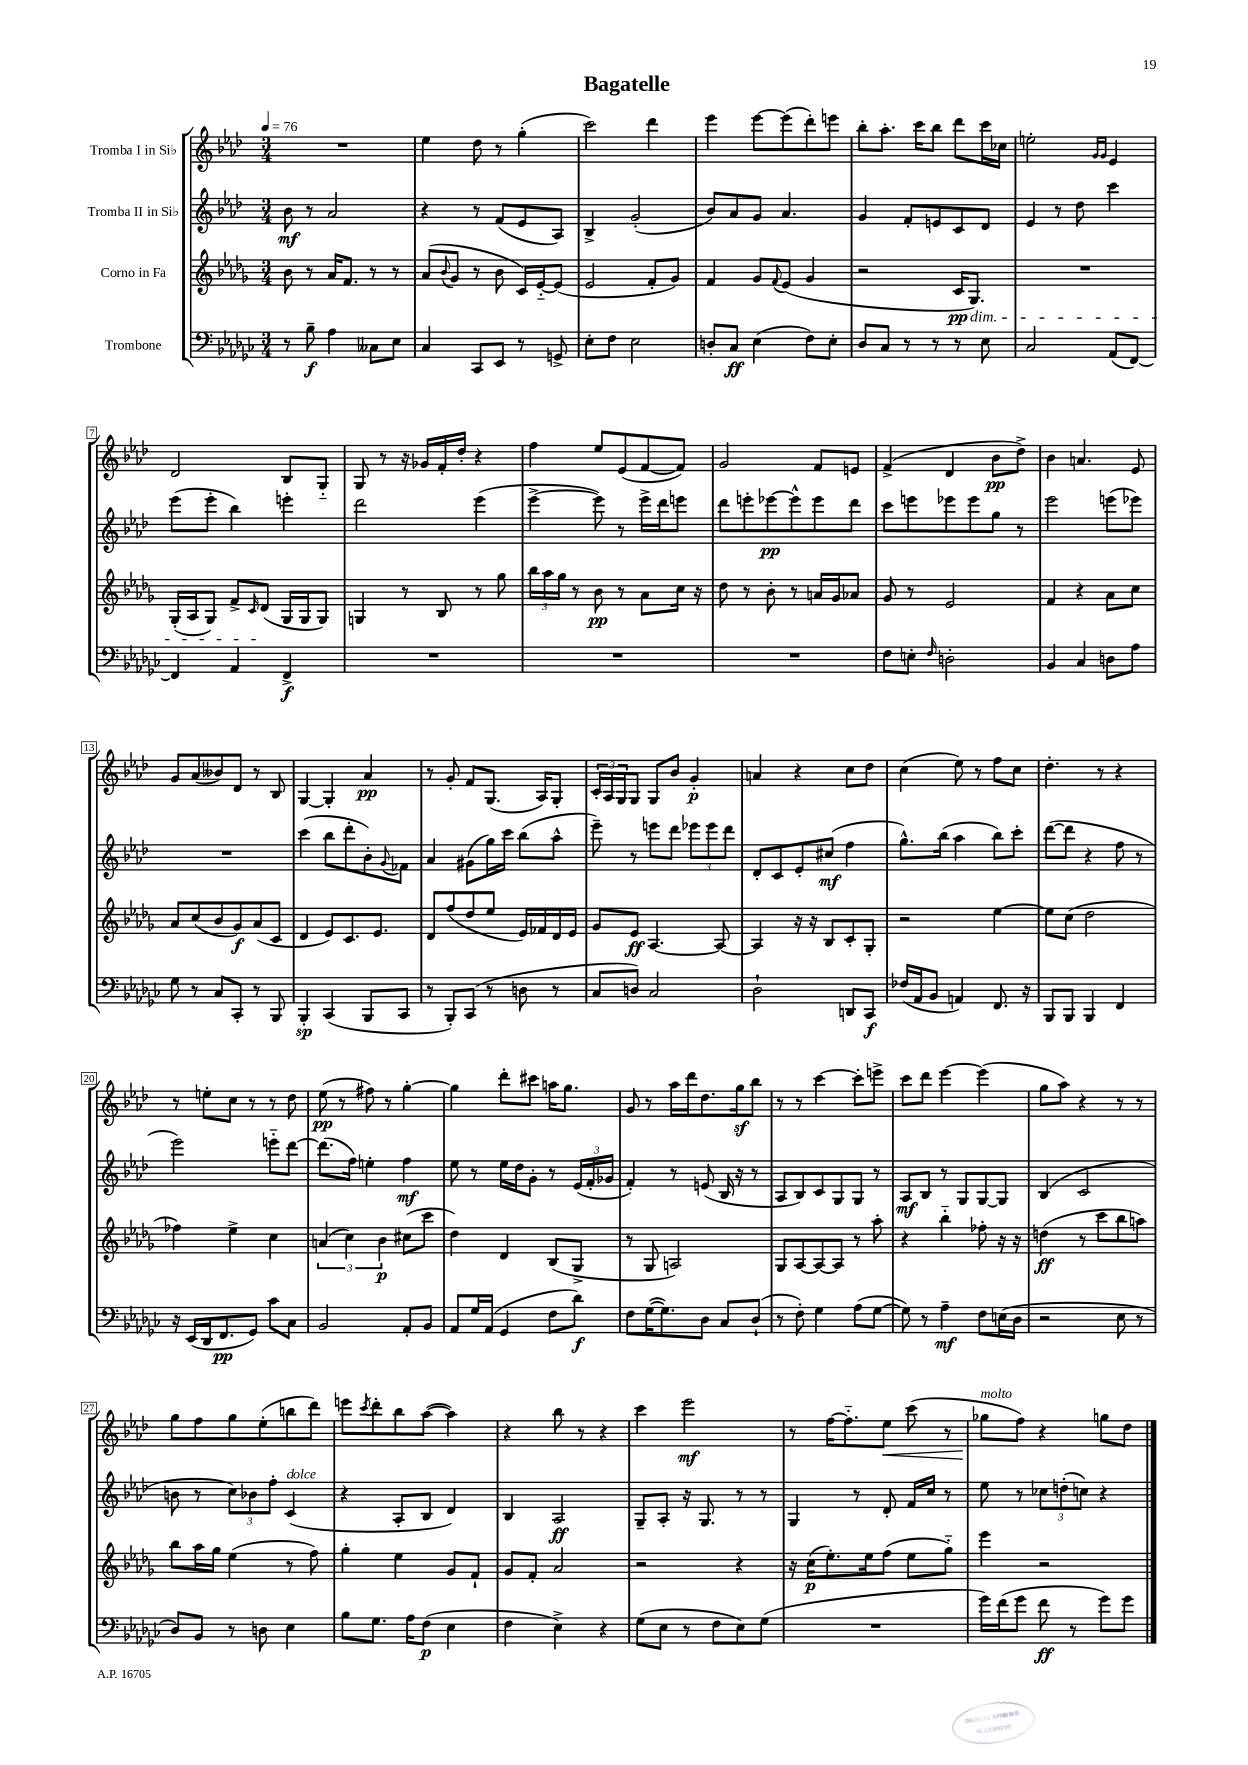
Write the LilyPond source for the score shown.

\header { title = "Bagatelle" }
<<
\new StaffGroup <<
\new Staff = "s0" \with { instrumentName = "Tromba I in Sib" } {
    \clef treble \key aes \major \numericTimeSignature \time 3/4 \tempo 4 = 76
    R2. |
    ees''4 des''8 r8 g''4-.( |
    c'''2) des'''4 |
    ees'''4 ees'''8~ ees'''8( des'''8-.) e'''8 |
    bes''8-. aes''8.-. c'''16 bes''8 des'''8 c'''16 ces''16 |
    e''2-. \grace { g'16 g'16 } ees'4 |
    des'2 bes8 g8-_ |
    g8 r8 r16 ges'16 f'16-. des''16-. r4 |
    f''4 ees''8 ees'8( f'8~ f'8) |
    g'2 f'8 e'8 |
    f'4->( des'4 bes'8\pp des''8->) |
    bes'4 a'4. ees'8 |
    g'8 aes'8( beses'8) des'8 r8 bes8 |
    g4~ g4-. aes'4\pp |
    r8 g'8-. f'8 g8.( aes16) g8-. |
    \tuplet 3/2 { c'16-. aes16 g16 } g8 g8 bes'8 g'4-.\p |
    a'4 r4 c''8 des''8 |
    c''4( ees''8) r8 f''8 c''8 |
    des''4.-. r8 r4 |
    r8 e''8-. c''8 r8 r8 des''8 |
    ees''8\pp( r8 fis''8) r8 g''4~-. |
    g''4 des'''8-. cis'''8 a''16 g''8. |
    g'8 r8 aes''16 des'''16 des''8. g''16\sf bes''8 |
    r8 r8 c'''4~ c'''8-. e'''8-> |
    c'''8 des'''8 ees'''4~ ees'''4( |
    g''8 aes''8) r4 r8 r8 |
    g''8 f''8 g''8 ees''8-.( b''8 des'''8) |
    e'''8 \acciaccatura { c'''8 } des'''8-. bes''8 aes''8~( aes''4) |
    r4 bes''8 r8 r4 |
    c'''4 ees'''2\mf |
    r8 f''16~ f''8.-_ ees''8\< c'''8( r8 |
    ges''8\!^\markup { \italic "molto" } f''8) r4 g''8 des''8 \bar "|." |
}
\new Staff = "s1" \with { instrumentName = "Tromba II in Sib" } {
    \clef treble \key aes \major \numericTimeSignature \time 3/4
    bes'8\mf r8 aes'2 |
    r4 r8 f'8( ees'8 aes8) |
    bes4-> g'2-.( |
    bes'8) aes'8 g'8 aes'4. |
    g'4 f'8-. e'8 c'8 des'8 |
    ees'4 r8 des''8 c'''4 |
    ees'''8( ees'''8-. bes''4) e'''4-. |
    des'''2 ees'''4( |
    ees'''4~-> ees'''8) r8 ees'''16-> des'''16 e'''8 |
    des'''8 e'''8-. ees'''8~\pp ees'''8-^ ees'''8 des'''8 |
    c'''8 e'''8 ees'''8 ees'''8 g''8 r8 |
    ees'''2 e'''8( ees'''8) |
    R2. |
    c'''4( bes''8 des'''8-. bes'8-.) \appoggiatura { g'8 } fes'8 |
    aes'4 gis'8( g''16) c'''16 bes''8( aes''8-^ |
    ees'''8--) r8 e'''8 des'''8 \tuplet 3/2 { ees'''8 ees'''8 des'''8 } |
    des'8-. c'8 ees'8-. cis''8\mf( f''4 |
    g''8.-^) bes''16( aes''4 bes''8) c'''8-. |
    des'''8~( des'''8 r4 f''8 r8 |
    ees'''2) e'''8-_ des'''8~ |
    des'''8.( f''16) e''4-. f''4\mf |
    ees''8 r8 ees''16 des''16 g'8-. r8 \tuplet 3/2 { ees'16( f'16-. ges'16 } |
    f'4-.) r8 e'8( bes16 r16 r8 |
    aes8 bes8) c'8 g8 g8 r8 |
    aes8\mf bes8 r8 g8 g8~ g8 |
    bes4( c'2 |
    b'8 r8 \tuplet 3/2 { c''8) bes'8 f''8-. } c'4^\markup { \italic "dolce" }( |
    r4 aes8-. bes8 des'4) |
    bes4 aes2\ff |
    g8-- aes8-. r16 g8. r8 r8 |
    g4 r8 des'8-. f'16 c''16 r8 |
    ees''8 r8 \tuplet 3/2 { ces''8 d''8-.( c''8) } r4 \bar "|." |
}
\new Staff = "s2" \with { instrumentName = "Corno in Fa" } {
    \clef treble \key des \major \numericTimeSignature \time 3/4
    bes'8 r8 aes'16 f'8. r8 r8 |
    aes'8( \appoggiatura { bes'8 } ges'8 r8 bes'8 c'16) ees'16~-_ ees'8( |
    ees'2 f'8-. ges'8) |
    f'4 ges'8 \appoggiatura { f'8 } ees'8( ges'4 |
    r2 c'16\pp ges8.\dim) |
    R2. |
    ges16-.( aes16 ges8) f'8-> \grace { c'16 } des'8\!( ges16 ges16 ges8) |
    g4 r8 bes8 r8 ges''8 |
    \tuplet 3/2 { bes''16 aes''16 ges''16 } r8 bes'8\pp r8 aes'8 c''16 r16 |
    des''8 r8 bes'8-. r8 a'16 ges'16 aes'8 |
    ges'8 r8 ees'2 |
    f'4 r4 aes'8 c''8 |
    aes'8 c''8( bes'8 ges'8\f) aes'8( c'8 |
    des'4 ees'8) c'8. ees'8. |
    des'8 f''8( des''8 ees''8 ees'16) fes'16 des'16 ees'16 |
    ges'8 ees'8\ff aes4.~ aes8~ |
    aes4 r16 r16 bes8 c'8-. ges8-. |
    r2 ees''4~ |
    ees''8 c''8( des''2 |
    fes''4) ees''4-> c''4 |
    \tuplet 3/2 { a'4( c''4) bes'4\p } cis''8( c'''8 |
    des''4) des'4 bes8( ges8-> |
    r8 ges8 a2) |
    ges8 aes8~ aes8~ aes8 r8 aes''8-. |
    r4 bes''4-_ fes''8-. r16 r16 |
    d''4\ff( r8 c'''8 bes''8 a''8) |
    bes''8 aes''16 ges''16 ees''4( r8 f''8) |
    ges''4-. ees''4 ges'8 f'8-! |
    ges'8 f'8-. aes'2 |
    r2 r4 |
    r16 c''16\p( ees''8.-.) ees''16 f''8( ees''8 ges''8-_) |
    ees'''4 r2 \bar "|." |
}
\new Staff = "s3" \with { instrumentName = "Trombone" } {
    \clef bass \key ges \major \numericTimeSignature \time 3/4
    r8 bes8--\f aes4 ceses8 ees8 |
    ces4 ces,8 ees,8 r8 g,8-> |
    ees8-. f8 ees2 |
    d8-. ces8\ff ees4( f8) ees8-. |
    des8 ces8 r8 r8 r8 ees8 |
    ces2 aes,8( f,8~) |
    f,4 aes,4 f,4->\f |
    R2. |
    R2. |
    R2. |
    f8 e8-. \grace { f16 } d2-. |
    bes,4 ces4 d8 aes8 |
    ges8 r8 ces8 ces,8-. r8 bes,,8 |
    bes,,4-.\sp ces,4( bes,,8 ces,8 |
    r8 bes,,8-.) ces,8( r8 d8 r8 |
    ces8 d8) ces2 |
    des2-! d,8 ces,8\f |
    fes16( aes,16 bes,8 a,4) f,8. r16 |
    bes,,8 bes,,8 bes,,4 f,4 |
    r16 ees,16( des,16 f,8.\pp ges,8) ces'8 ces8 |
    bes,2 aes,8-. bes,8 |
    aes,8 ges16 aes,16( ges,4 f8 des'8\f) |
    f8 ges16~( ges8.) des8 ces8 des8-!( |
    r8 f8-.) ges4 aes8( ges8~ |
    ges8) r8 aes4--\mf f8 e16( des16 |
    r2 ees8 r8 |
    des8) bes,8 r8 d8 ees4 |
    bes8 ges8. aes16 f8\p( ees4 |
    f4 ees4->) r4 |
    ges8( ees8 r8 f8 ees8) ges8( |
    R2. |
    ges'16) f'16( ges'8 f'8\ff r8 ges'8) ges'8 \bar "|." |
}
>>
>>
\layout { \context { \Score \override BarNumber.stencil = #(make-stencil-boxer 0.1 0.3 ly:text-interface::print) } }
